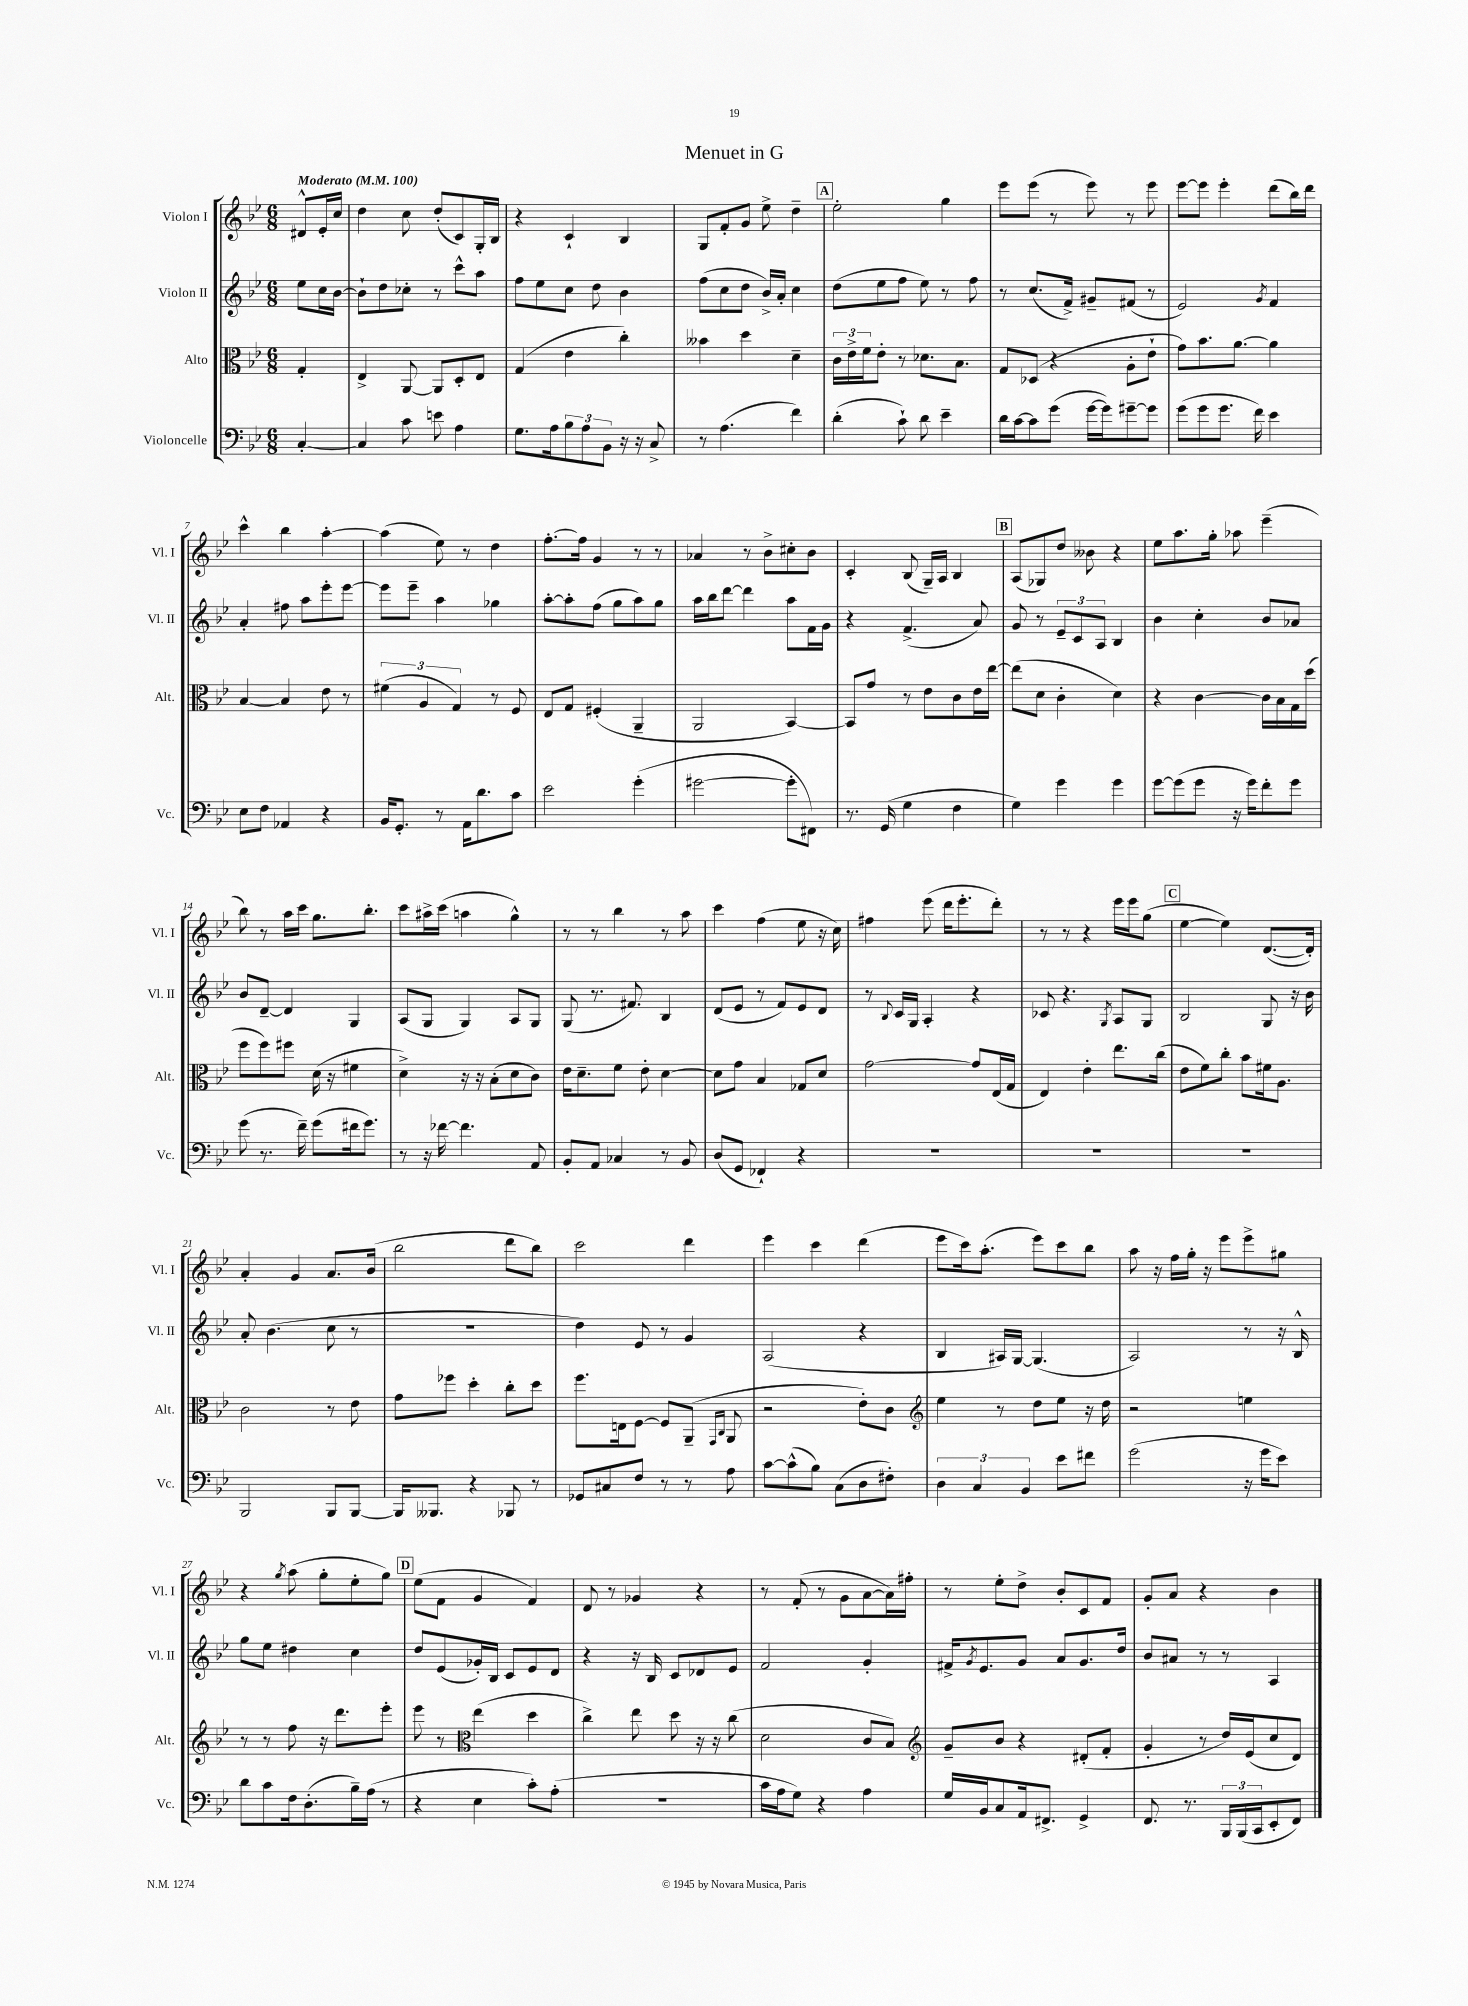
\header { title = "Menuet in G" }
<<
\new StaffGroup <<
\new Staff = "s0" \with { instrumentName = "Violon I" shortInstrumentName = "Vl. I" } {
    \clef treble \key bes \major \numericTimeSignature \time 6/8 \partial 4 \tempo "Moderato" 4 = 100
    dis'8-^ ees'16-. c''16 |
    d''4 c''8 d''8-.( c'8) g16-. bes16 |
    r4 c'4-! bes4 |
    g8 f'8-. g'8 ees''8-> d''4-- |
    \mark \markup { \box "A" } ees''2-. g''4 |
    ees'''8 ees'''8( r8 ees'''8) r8 ees'''8 |
    ees'''8~ ees'''8 ees'''4-. d'''8( bes''16) d'''16 |
    c'''4-^ bes''4 a''4~-. |
    a''4( ees''8) r8 d''4 |
    f''8.~-. f''16 g'4 r8 r8 |
    aes'4 r8 bes'8-> cis''8-. bes'8 |
    c'4-. bes8( g16--) a16 bes4 |
    \mark \markup { \box "B" } a8( ges8) d''8 beses'8 r4 |
    ees''8 a''8. g''16-. aes''8 ees'''4--( |
    bes''8) r8 a''16 c'''16 g''8. bes''8.-. |
    c'''8 ais''16-> c'''16( a''4 g''4-^) |
    r8 r8 bes''4 r8 a''8 |
    c'''4 f''4( ees''8 r16 c''16) |
    fis''4 ees'''8( d'''16 ees'''8.-. d'''8-.) |
    r8 r8 r4 ees'''16 ees'''16 g''8( |
    \mark \markup { \box "C" } ees''4~ ees''4) d'8.~( d'16-.) |
    a'4-. g'4 a'8. bes'16( |
    bes''2 d'''8 bes''8) |
    c'''2 d'''4 |
    ees'''4 c'''4 d'''4( |
    ees'''8 c'''16) a''8.-.( ees'''8) c'''8 bes''8 |
    a''8 r16 f''16 g''16-. r16 ees'''8 ees'''8-> gis''8 |
    r4 \acciaccatura { g''8 } a''8( g''8-. ees''8-. g''8) |
    \mark \markup { \box "D" } ees''8( f'8 g'4 f'4) |
    d'8 r8 ges'4 r4 |
    r8 f'8-.( r8 g'8 a'8~ a'16) fis''16-. |
    r8 ees''8-. d''8-> bes'8-. c'8 f'8 |
    g'8-. a'8 r4 bes'4 \bar "|." |
}
\new Staff = "s1" \with { instrumentName = "Violon II" shortInstrumentName = "Vl. II" } {
    \clef treble \key bes \major \numericTimeSignature \time 6/8 \partial 4
    ees''8 c''16 bes'16~ |
    bes'8-! d''8 ces''8-. r8 c'''8-^ a''8 |
    f''8 ees''8 c''8 d''8 bes'4 |
    f''8( c''8 d''8 bes'16->) a'16-. c''4 |
    \mark \markup { \box "A" } d''8( ees''8 f''8 ees''8) r8 f''8 |
    r8 c''8.( f'16->) gis'8-- fis'8( r8 |
    ees'2) \acciaccatura { g'8 } f'4 |
    a'4-. fis''8 a''8 ees'''8-. ees'''8~ |
    ees'''8 ees'''8-- a''4 ges''4 |
    a''8~-. a''8-. f''8( g''8 a''8) g''8 |
    a''16 bes''16 d'''8~ d'''4 a''8 f'16 g'16 |
    r4 f'4.->( a'8) |
    \mark \markup { \box "B" } g'8 r8 \tuplet 3/2 { ees'8-- c'8 a8 } bes4 |
    bes'4 c''4-. bes'8 aes'8 |
    bes'8 d'8~-- d'4 g4 |
    a8( g8 g4) a8 g8 |
    g8( r8. fis'8.) bes4 |
    d'8( ees'8 r8 f'8) ees'8 d'8 |
    r8 \appoggiatura { bes8 } c'16 g16 a4-. r4 |
    ces'8 r4. \acciaccatura { g8 } a8 g8 |
    \mark \markup { \box "C" } bes2 g8 r16 bes'16 |
    a'8-. bes'4.( c''8 r8 |
    R2. |
    d''4) ees'8 r8 g'4 |
    a2( r4 |
    bes4 ais16) g16~ g4.( |
    a2) r8 r16 bes16-^ |
    g''8 ees''8 dis''4 c''4 |
    \mark \markup { \box "D" } d''8 ees'8( ges'16-.) bes16 c'8 ees'8 d'8 |
    r4 r16 bes16 c'8 des'8 ees'8 |
    f'2 g'4-. |
    fis'16-> \acciaccatura { g'8 } ees'8. g'8 a'8 g'8. d''16 |
    bes'8 ais'8 r8 r8 a4 \bar "|." |
}
\new Staff = "s2" \with { instrumentName = "Alto" shortInstrumentName = "Alt." } {
    \clef alto \key bes \major \numericTimeSignature \time 6/8 \partial 4
    g4-. |
    ees4-> a,8~ a,8 d8-. ees8 |
    g4( ees'4 c''4-.) |
    beses'4 d''4 d'4-- |
    \mark \markup { \box "A" } \tuplet 3/2 { c'16 ees'16-> f'16 } ees'8-. r8 des'8. bes8. |
    g8 des8( r4 a8-. ees'8-! |
    g'8) bes'8. a'8.~ a'4 |
    bes4~ bes4 ees'8 r8 |
    \tuplet 3/2 { fis'4( a4 g4) } r8 f8 |
    ees8 g8 fis4-.( a,4-- |
    a,2 bes,4~) |
    bes,8 g'8 r8 ees'8 c'8 ees'16 ees''16~ |
    \mark \markup { \box "B" } ees''8( d'8 c'4-. d'4) |
    r4 c'4~ c'16 bes16 g16 d''16( |
    f''8 f''8) fis''8 d'16( r16 fis'4 |
    d'4->) r16 r16 bes8-.( d'8 c'8) |
    ees'16 d'8.-- f'8 ees'8-. d'4~ |
    d'8 g'8 bes4 ges8 d'8 |
    g'2~ g'8 ees16( g16 |
    ees4) ees'4-. ees''8. c''16( |
    \mark \markup { \box "C" } ees'8 f'8) c''8-. bes'8 fis'16 a8. |
    c'2 r8 ees'8 |
    g'8 fes''8 d''4-. c''8-. d''8 |
    f''8. e16 f8~ f8 a,8--( \grace { g,16 c16 } a,8 |
    r2 ees'8-.) c'8 |
    \clef treble ees''4 r8 d''8 ees''8 r16 d''16 |
    r2 e''4 |
    r8 r8 f''8 r16 d'''8. ees'''8-. |
    \mark \markup { \box "D" } ees'''8 r8 \clef alto ees''4( d''4 |
    c''4->) ees''8 d''8 r16 r16 c''8( |
    d'2 c'8 bes8) |
    \clef treble g'8-- bes'8 r4 dis'8-.( f'8-. |
    g'4-. r8 d''16) ees'16( c''8 d'8) \bar "|." |
}
\new Staff = "s3" \with { instrumentName = "Violoncelle" shortInstrumentName = "Vc." } {
    \clef bass \key bes \major \numericTimeSignature \time 6/8 \partial 4
    c4~-. |
    c4 c'8 e'8 a4 |
    g8. a16 \tuplet 3/2 { bes8 a8 bes,8 } r16 r16 c8-> |
    r8 a4.( f'4) |
    \mark \markup { \box "A" } d'4-.( c'8-!) d'8 ees'4-- |
    d'16 c'16~ c'8 g'8( g'16~ g'16) gis'8~-- gis'8 |
    g'8( g'8 g'8. f'16) ees'4 |
    ees8 f8 aes,4 r4 |
    bes,16 g,8.-. r8 a,16 d'8. c'8 |
    ees'2 g'4-.( |
    gis'2~ gis'8-. fis,8) |
    r8. g,16( g4 f4 |
    \mark \markup { \box "B" } g4) g'4 g'4 |
    g'8~ g'8( g'8 r16 g'16) f'8-. g'8 |
    g'8( r8. f'16--) g'8( fis'16 g'8.) |
    r8 r16 fes'16~ fes'4. a,8 |
    bes,8-. a,8 ces4 r8 bes,8 |
    d8( g,8 fes,4-!) r4 |
    R2. |
    R2. |
    \mark \markup { \box "C" } R2. |
    bes,,2 bes,,8 bes,,8~ |
    bes,,16 beses,,8. r4 bes,,8 r8 |
    ges,8 cis8 f8 r8 r8 a8 |
    c'8~ c'8-^( bes8) c8( d8 fis8-.) |
    \tuplet 3/2 { d4 c4 bes,4 } ees'8 fis'8 |
    g'2( r16 g'16 ees'8) |
    d'8 c'8 f16 d8.-.( bes16--) a16( r8 |
    \mark \markup { \box "D" } r4 ees4 c'8-.) a8-.( |
    R2. |
    c'16 a16 g8) r4 a4 |
    g16 bes,16 c8 a,16 fis,8.-> g,4-> |
    f,8. r8. \tuplet 3/2 { bes,,16 bes,,16( c,16 } ees,8-. f,8) \bar "|." |
}
>>
>>
